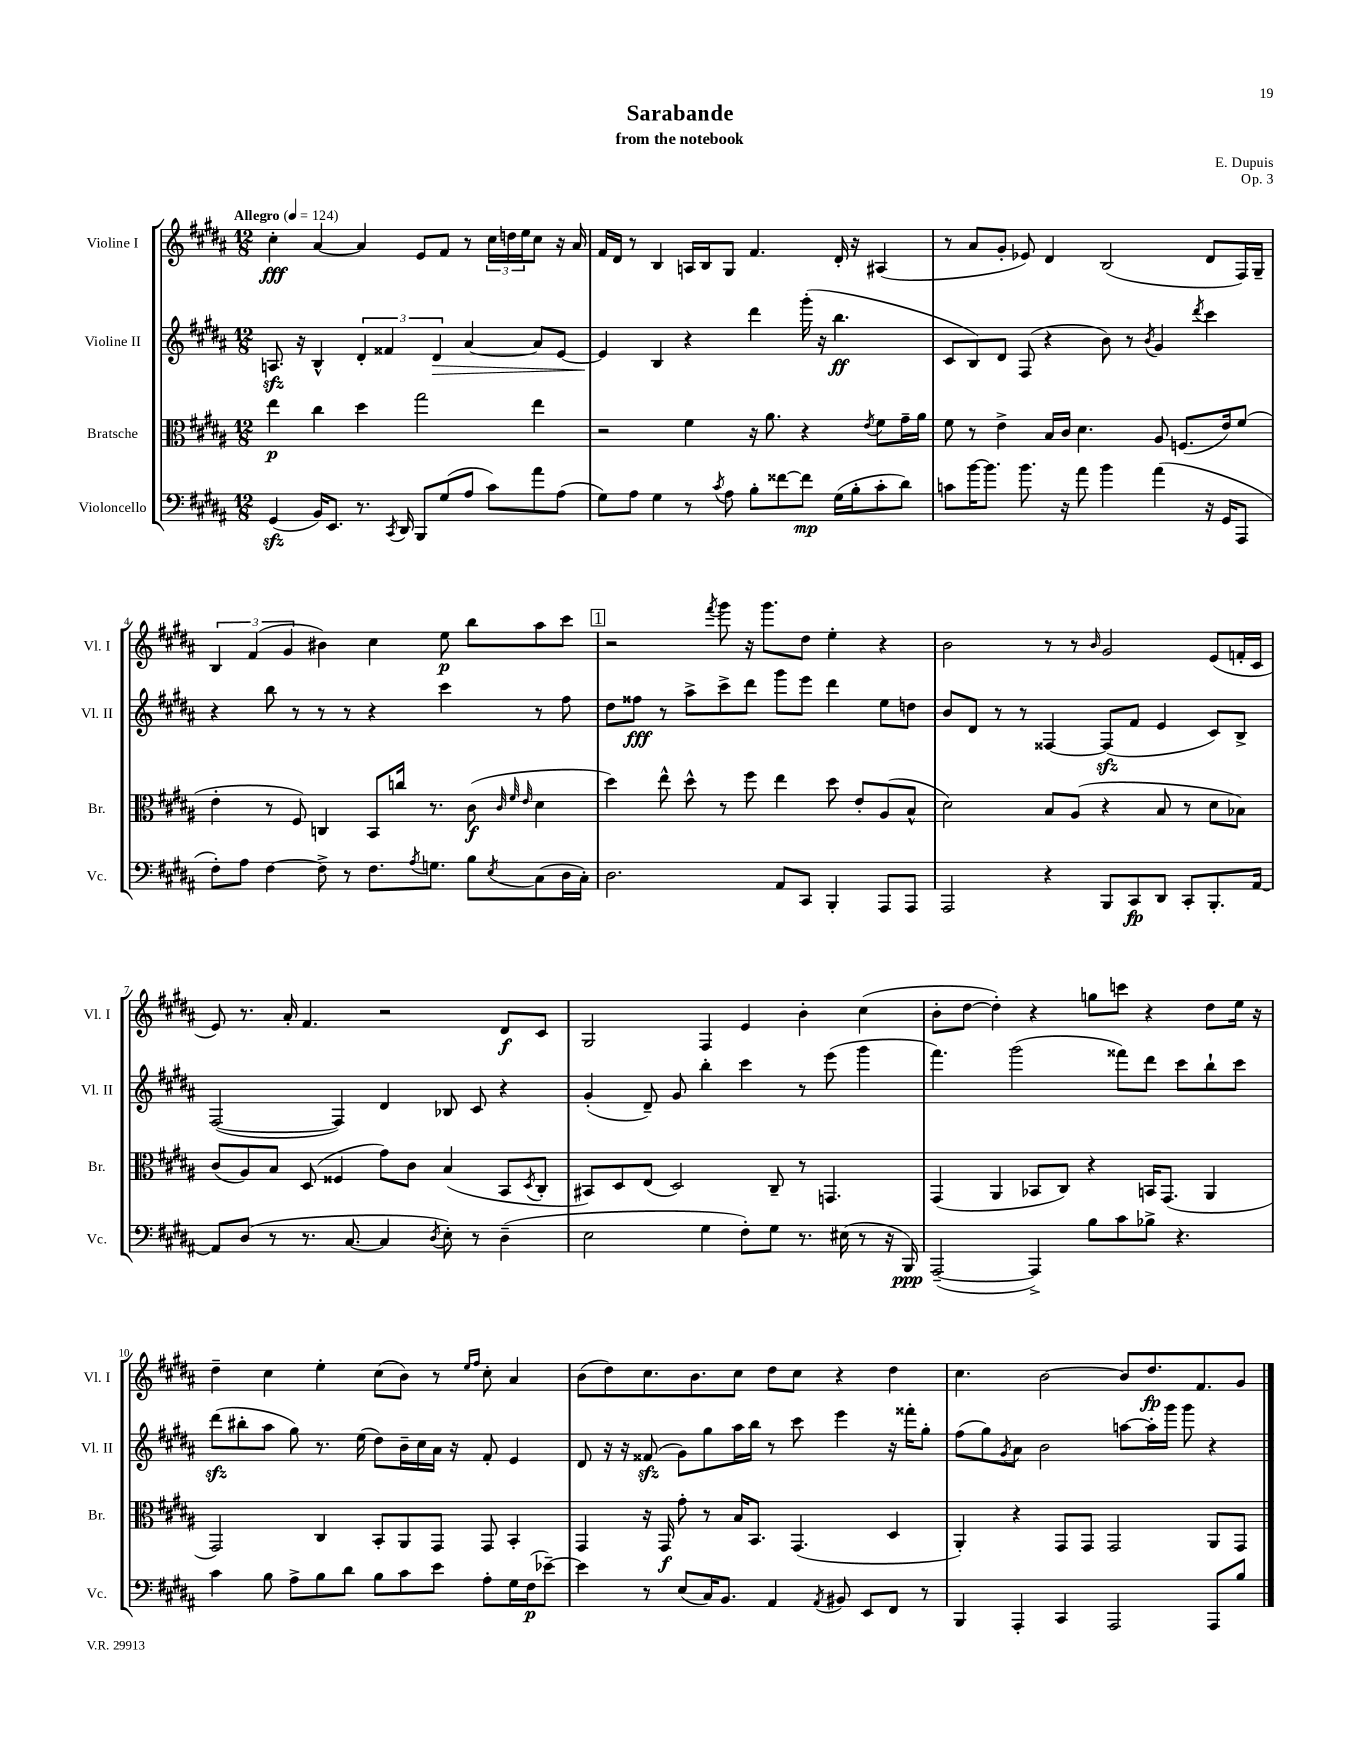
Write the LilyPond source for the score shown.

\header { title = "Sarabande" composer = "E. Dupuis" subtitle = "from the notebook" opus = "Op. 3" }
<<
\new StaffGroup <<
\new Staff = "s0" \with { instrumentName = "Violine I" shortInstrumentName = "Vl. I" } {
    \clef treble \key b \major \numericTimeSignature \time 12/8 \tempo "Allegro" 4 = 124
    cis''4-.\fff ais'4~ ais'4 e'8 fis'8 r8 \tuplet 3/2 { cis''16 d''16 e''16 } cis''8 r16 ais'16 |
    fis'16 dis'16 r8 b4 a16 b16 gis8 fis'4. dis'16-. r16 ais4( |
    r8 ais'8 gis'8-. ees'8) dis'4 b2( dis'8 fis16) gis16-- |
    \tuplet 3/2 { b4 fis'4( gis'4 } bis'4) cis''4 e''8\p b''8 ais''8 cis'''8 |
    \mark \markup { \box "1" } r2 \acciaccatura { fis'''8 } gis'''8 r16 gis'''8. dis''8 e''4-. r4 |
    b'2 r8 r8 \grace { b'16 } gis'2 e'8( f'16-. cis'16 |
    e'8) r8. ais'16-. fis'4. r2 dis'8\f cis'8 |
    gis2 fis4 e'4 b'4-. cis''4( |
    b'8-. dis''8~ dis''4-.) r4 g''8 c'''8 r4 dis''8 e''16 r16 |
    dis''4-- cis''4 e''4-. cis''8( b'8) r8 \grace { e''16 fis''16 } cis''8-. ais'4 |
    b'8( dis''8) cis''8. b'8. cis''8 dis''8 cis''8 r4 dis''4 |
    cis''4. b'2~ b'8 dis''8.\fp fis'8. gis'8 \bar "|." |
}
\new Staff = "s1" \with { instrumentName = "Violine II" shortInstrumentName = "Vl. II" } {
    \clef treble \key b \major \numericTimeSignature \time 12/8
    a8.\sfz r16 b4-^ \tuplet 3/2 { dis'4-. fisis'4 dis'4\> } ais'4~ ais'8 e'8~ |
    e'4\! b4 r4 dis'''4 gis'''16-.( r16 b''4.\ff |
    cis'8 b8) dis'8 fis8( r4 b'8) r8 \acciaccatura { b'8 } gis'4 \acciaccatura { dis'''8 } cis'''4 |
    r4 b''8 r8 r8 r8 r4 cis'''4 r8 fis''8 |
    \mark \markup { \box "1" } dis''8 fisis''8\fff r8 ais''8-> cis'''8-> dis'''8 gis'''8 e'''8 dis'''4 e''8 d''8 |
    b'8 dis'8 r8 r8 fisis4~ fisis8\sfz( fis'8 e'4 cis'8) b8-> |
    fis2~( fis4) dis'4 bes8 cis'8 r4 |
    gis'4-.( dis'8--) gis'8 b''4-. cis'''4 r8 e'''8( gis'''4 |
    fis'''4.) gis'''2( fisis'''8) dis'''8 cis'''8 b''8-! cis'''8 |
    dis'''8\sfz( bis''8-. ais''8 gis''8) r8. e''16( dis''8) b'16-- cis''16 ais'16 r16 fis'8-. e'4 |
    dis'8 r16 r16 fisis'8\sfz( gis'8) gis''8 ais''16 b''16 r8 cis'''8 e'''4 r16 fisis'''16-. gis''8-. |
    fis''8( gis''8) \acciaccatura { gis'8 } ais'8 b'2 a''8~ a''16-. gis'''16 gis'''8 r4 \bar "|." |
}
\new Staff = "s2" \with { instrumentName = "Bratsche" shortInstrumentName = "Br." } {
    \clef alto \key b \major \numericTimeSignature \time 12/8
    e''4\p cis''4 dis''4 gis''2 e''4 |
    r2 fis'4 r16 ais'8. r4 \acciaccatura { e'8 } fis'8 gis'16-- ais'16 |
    fis'8 r8 e'4-> b16 cis'16 dis'4. ais8 f8.( e'16) fis'8( |
    e'4-. r8 fis8) c4 b,8 c''16 r8. cis'8\f( \grace { cis'32 fis'32 e'32 } dis'4 |
    \mark \markup { \box "1" } dis''4) e''8-^ dis''8-^ r8 fis''8 e''4 dis''8 e'8-. ais8( b8-^ |
    dis'2) b8 ais8( r4 b8 r8 dis'8 bes8) |
    cis'8( ais8) b8 dis8( fisis4 gis'8) cis'8 b4( b,8 \acciaccatura { dis8 } cis8-. |
    bis,8) dis8 e8( dis2) cis8-- r8 g,4. |
    gis,4( ais,4 bes,8 cis8) r4 b,16 gis,8.( ais,4 |
    gis,2) cis4 b,8-. ais,8 gis,8 gis,8 b,4-. |
    gis,4 r16 gis,16\f gis'8-. r8 b16 b,8. gis,4.( dis4 |
    ais,4-.) r4 gis,8 gis,8 gis,2 ais,8 gis,8 \bar "|." |
}
\new Staff = "s3" \with { instrumentName = "Violoncello" shortInstrumentName = "Vc." } {
    \clef bass \key b \major \numericTimeSignature \time 12/8
    gis,4\sfz( b,16) e,8. r8. \acciaccatura { cis,8 } dis,16 b,,8 gis8( ais8 cis'8) ais'8 ais8( |
    gis8) ais8 gis4 r8 \acciaccatura { cis'8 } ais8 b8-. fisis'8~ fisis'8\mp gis16( b16-. cis'8-. dis'8) |
    c'8 b'16~ b'8. b'8. r16 ais'8 b'4 ais'4( r16 gis,16 ais,,8 |
    fis8-.) ais8 fis4~ fis8-> r8 fis8. \acciaccatura { ais8 } g8. b8 \acciaccatura { e8 } cis8( dis16 cis16-.) |
    \mark \markup { \box "1" } dis2. ais,8 cis,8 b,,4-. ais,,8 ais,,8 |
    ais,,2 r4 b,,8 cis,8\fp dis,8 cis,8-. b,,8.-. ais,16~ |
    ais,8 dis8( r8 r8. cis8.~ cis4 \acciaccatura { dis8 } e8-.) r8 dis4--( |
    e2 gis4 fis8-.) gis8 r8. eis16( r8 r16 b,,16\ppp) |
    ais,,2~--( ais,,4->) b8 cis'8 bes8-> r4. |
    cis'4 b8 ais8-> b8 dis'8 b8 cis'8 e'8 ais8-. gis16 fis16\p( ees'8~--) |
    ees'4 r8 e8( cis16) b,8. ais,4 \acciaccatura { ais,8 } bis,8 e,8 fis,8 r8 |
    b,,4 ais,,4-. cis,4 ais,,2 ais,,8 b8 \bar "|." |
}
>>
>>
